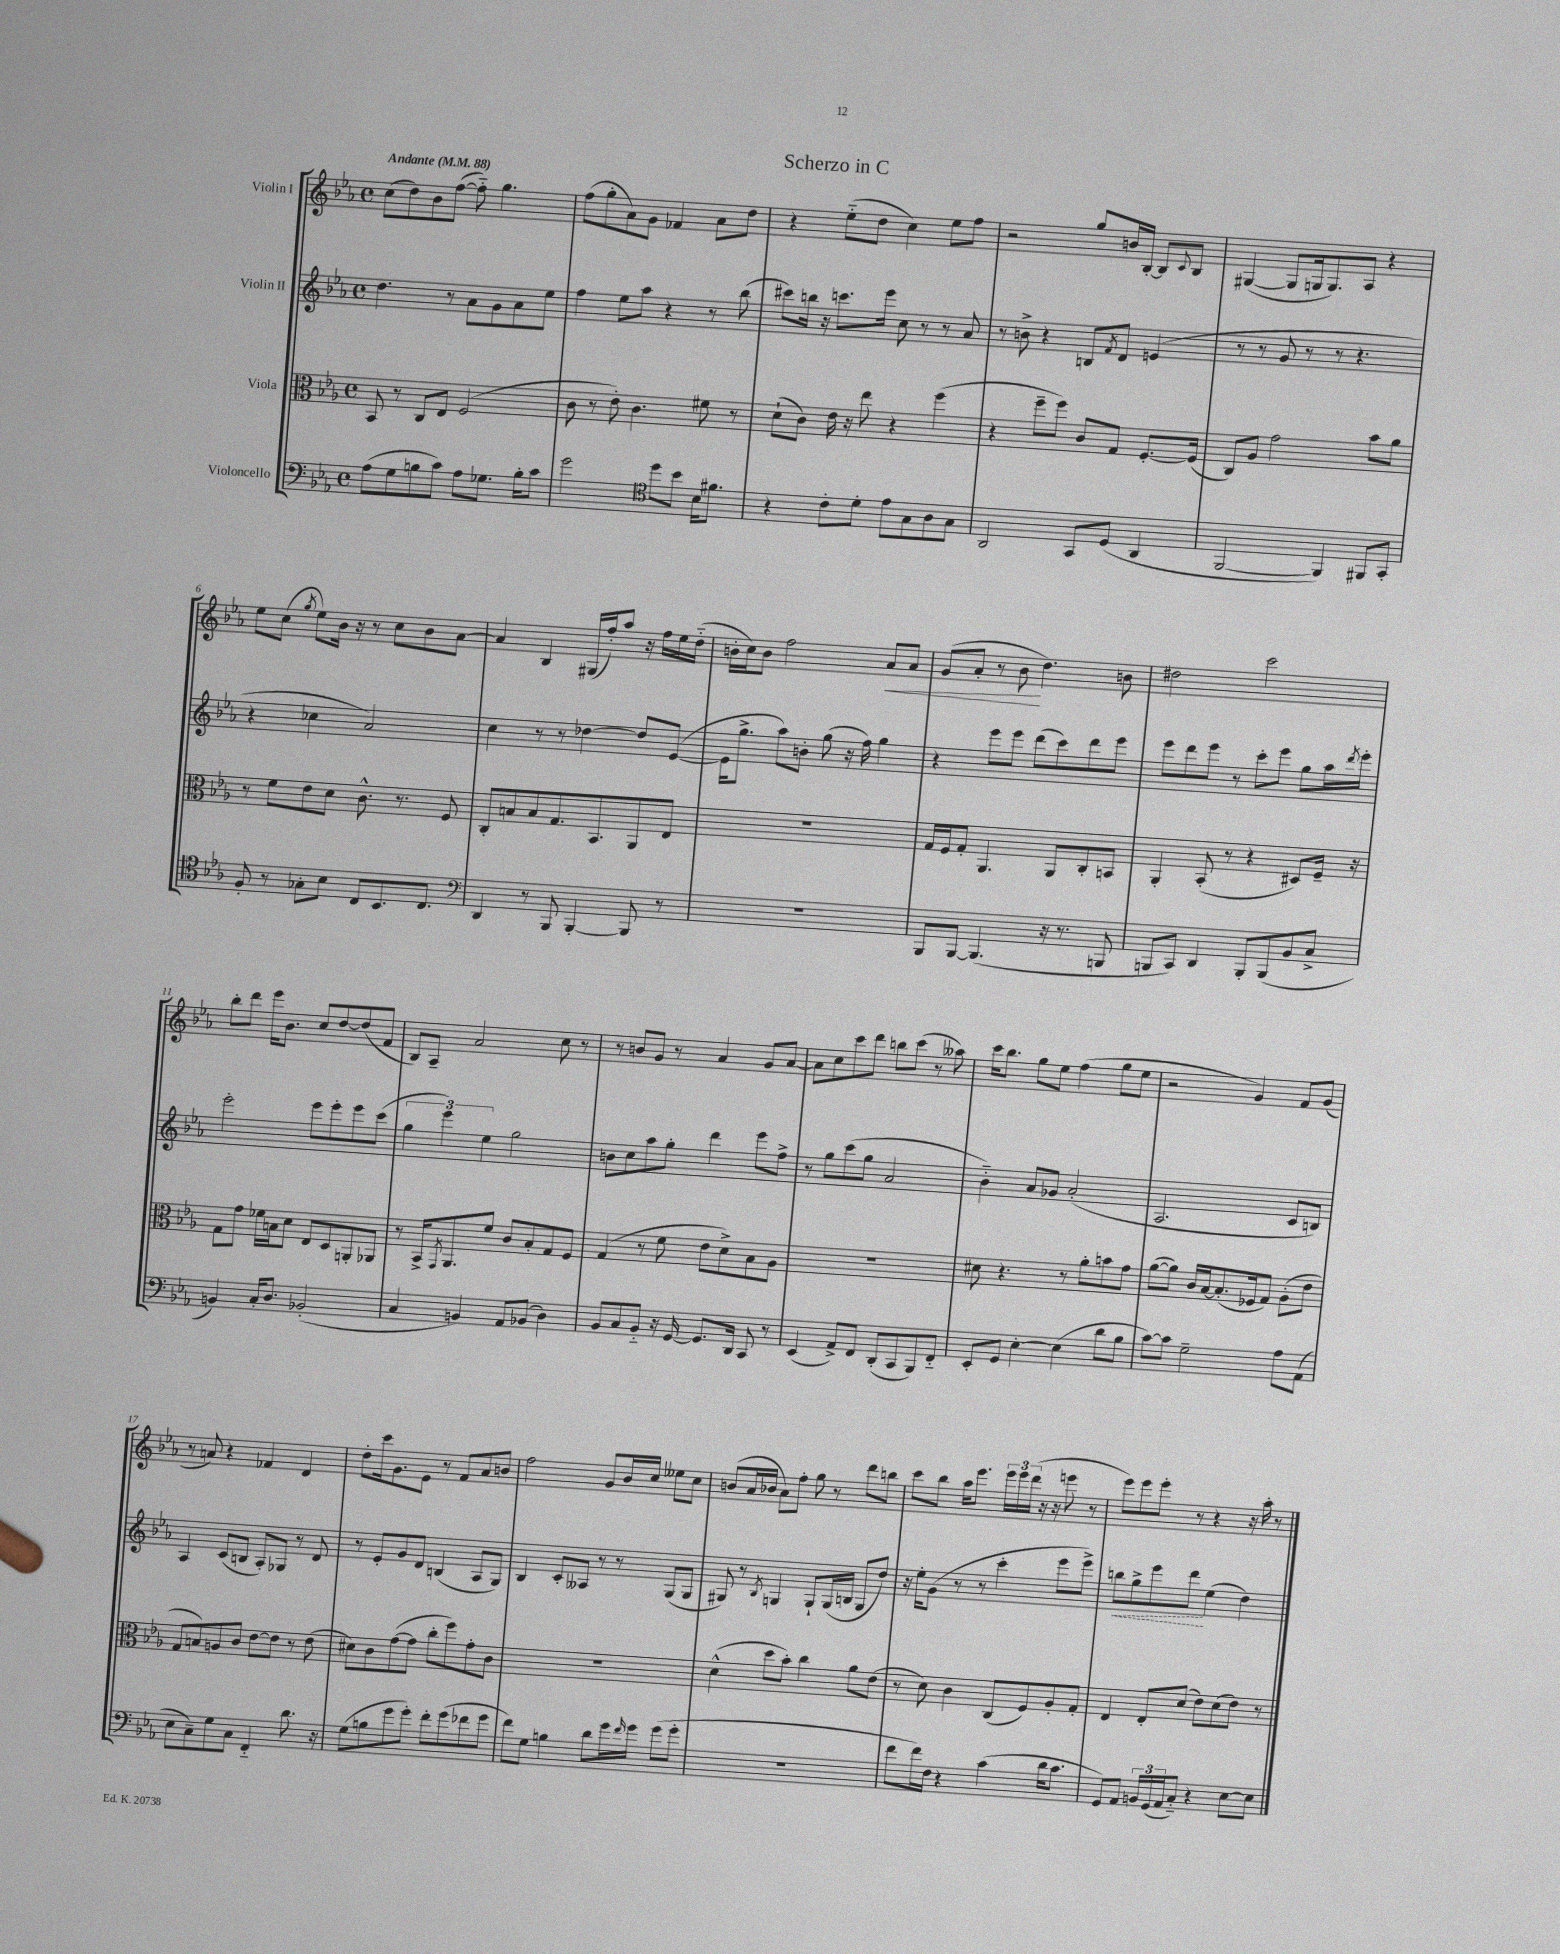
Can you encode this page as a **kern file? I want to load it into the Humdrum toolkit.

**kern	**kern	**kern	**dynam	**kern	**dynam
*part4	*part3	*part2	*part2	*part1	*part1
*staff4	*staff3	*staff2	*staff2	*staff1	*staff1
*I"Violoncello	*I"Viola	*I"Violin II	*	*I"Violin I	*
*clefF4	*clefC3	*clefG2	*	*clefG2	*
*k[b-e-a-]	*k[b-e-a-]	*k[b-e-a-]	*	*k[b-e-a-]	*
*M4/4	*M4/4	*M4/4	*	*M4/4	*
*met(c)	*met(c)	*met(c)	*	*met(c)	*
*MM88	*MM88	*MM88	*	*MM88	*
=1	=1	=1	=1	=1	=1
!	!	!	!	!LO:TX:a:B:t=Andante	!
(8A-\L	8BB-/	4.dd\	.	(8cc\L	.
8G\	8r	.	.	8dd\)	.
8Bn\	8C/L	.	.	8b-\	.
8c\J)	8E-/J	8r	.	([8ff\J	.
8A-\L	(2F/	8a-\L	.	8ff\])	.
8.G-X\J	.	8g\	.	4.gg\	.
.	.	8a-\	.	.	.
16B'\KL	.	.	.	.	.
8c\J	.	8ee-\J	.	.	.
=2	=2	=2	=2	=2	=2
2g\	8c\	4ff\	.	(8ff\L	.
.	8r	.	.	8gg'\	.
.	8e-'\)	8ee-\L	.	8a-\)	.
.	4.c\	8aa-\J	.	8g\J	.
*clefC4	*	*	*	*	*
8dd\L	.	4r	.	4f-X/	.
8b-\J	.	.	.	.	.
16B-\KL	8f#X\	8r	.	8a-\L	.
8.f#X\J	.	.	.	.	.
.	8r	(8bb-\	.	8dd\J	.
=3	=3	=3	=3	=3	=3
4r	(8d`\L	8ccc#X\L)	.	4r	.
.	8c\J)	16bbn\Jk	.	.	.
.	.	16r	.	.	.
8c'\L	16e-\	8.cccn\L	.	(8ee-\L	.
.	16r	.	.	.	.
8d'\J	8ee-\	.	.	8dd\J	.
.	.	16eee-\Jk	.	.	.
8e-\L	4r	8cc\	.	4cc\)	.
8G\	.	8r	.	.	.
8A-\	(4ff\	8r	.	8ee-\L	.
8G\J	.	8a-/	.	8ff\J	.
=4	=4	=4	=4	=4	=4
2AA-/	4r	8r	.	2r	.
.	.	8bn^\	.	.	.
.	8ff~\L	4r	.	.	.
.	8ff\J)	.	.	.	.
8GG/L	8c/L	8Bn/L	.	8gg/L	.
.	.	8qf/	.	.	.
(8D/J	8G/J	8d/J	.	16bn/L	.
.	.	.	.	[16B-'/JJ	.
4AA-/	[8.F'/L	(4en/	.	8B-/L]	.
.	.	.	.	8qqc/	.
.	.	.	.	8B-/J	.
.	(16F/Jk]	.	.	.	.
=5	=5	=5	=5	=5	=5
[2FF/	8C/L)	8r	.	([4G#X/	.
.	8A-/J	8r	.	.	.
.	2g\	8g/	.	8G#/L]	.
.	.	8r	.	16Gn/k	.
.	.	.	.	8.G/)	.
4FF/])	.	8r	.	.	.
.	.	4.r	.	8A-/J	.
8FF#X/L	8b-\L	.	.	4r	.
8GG'/J	8a-\J	.	.	.	.
!!LO:LB:g=z
=6	=6	=6	=6	=6	=6
8F'/	8r	4r	.	8ee-\L	.
8r	8f\L	.	.	(8cc\J	.
.	.	.	.	8qgg/	.
8G-X'\L	8e-\	4cc-X\	.	8ee-\L)	.
8B-\J	8d\J	.	.	16b-\Jk	.
.	.	.	.	16r	.
8C/L	8.c^^\	2a-/)	.	8r	.
8.BB-/	.	.	.	8cc\L	.
.	8.r	.	.	.	.
.	.	.	.	8b-\	.
8.C/J	.	.	.	.	.
.	8F/	.	.	[8a-\J	.
=7	=7	=7	=7	=7	=7
*clefF4	*	*	*	*	*
4DD/	8C'/L	4cc\	.	4a-/]	.
.	8Bn/	.	.	.	.
8r	8B/	8r	.	4B-/	.
8BBB-/	8.G/	8r	.	.	.
[4BBB-'/	.	[4dd-X\	.	(16G#X/LL	.
.	8.BB-/	.	.	16ff'/J)	.
.	.	.	.	8aa-/J	.
8BBB-/]	8AA-/	8dd-/L]	.	16r	.
.	.	.	.	16ff\LL	.
8r	8E-/J	([8e-/J	.	16ee-\	.
.	.	.	.	(16dd\JJ	.
=8	=8	=8	=8	=8	=8
1r	1r	16e-\KL]	.	16bn'\LL	.
.	.	8.gg^\J	.	16cc\J)	.
.	.	.	.	8b\J	.
.	.	8aa-\L)	.	2ff\	.
.	.	8bn'\J	.	.	.
.	.	(8gg\	.	.	.
.	.	16r	.	.	.
.	.	16ff\)	.	.	.
!	!	!	!	!	!LO:HP:b
.	.	4gg\	.	8a-/L	<
.	.	.	.	8a-/J	.
=9	=9	=9	=9	=9	=9
8BBB-/L	16G/LL	4r	.	(8g/L	.
.	16F/J	.	.	.	.
[8BBB-/J	8G'/J	.	.	8a-'/J	.
(4.BBB-/]	4.AA-/	8eee-\L	.	8r	.
.	.	8eee-\J	.	8b-\	.
.	.	(8ddd\L	.	4.dd\)	[
16r	8AA-/L	8ccc\)	.	.	.
8.r	.	.	.	.	.
.	8C'/	8ddd\	.	.	.
8BBBn/	8BBn/J	8eee-\J	.	8bn\	.
=10	=10	=10	=10	=10	=10
8BBBn/L	4AA-'/	8eee-\L	.	2dd#X\	.
8CC/J)	.	8ddd\	.	.	.
4DD/	(8BB-'/	8eee-\J	.	.	.
.	8r	8r	.	.	.
8BBB'/L	4r	8ccc'\L	.	2ccc\	.
(8BBB/	.	8eee-\J	.	.	.
8BB-/	8D#X/L)	8gg\L	.	.	.
8C^/J	16F~/Jk	16aa-\L	.	.	.
.	.	8qddd/	.	.	.
.	16r	16eee-'\JJ	.	.	.
!!LO:LB:g=z
=11	=11	=11	=11	=11	=11
4BBn/)	8G\L	2eee-'\	.	8bb-'\L	.
.	8g\J	.	.	8ddd\J	.
16C'/KL	16f-X\LL	.	.	16eee-\KL	.
8.D/J	16Bn\J	.	.	8.b-\J	.
.	8d\J	.	.	.	.
(2BB-X'/	8E-/L	8eee-\L	.	8cc/L	.
.	8D/	8eee-'\	.	[8dd/	.
.	8AAn'/	8eee-\	.	(8dd/]	.
.	8AA-X/J	(8ccc\J	.	8f/J	.
=12	=12	=12	=12	=12	=12
4C/	8r	6gg\	.	8B-/L)	.
.	16BB-^/KL	.	.	8A-~/J	.
.	.	6eee-\)	.	.	.
.	8qGG/	.	.	.	.
.	8.AA-/	.	.	.	.
4BBn/)	.	.	.	2a-/	.
.	.	6ee-\	.	.	.
.	8f/J	.	.	.	.
8AA-/L	8c/L	2gg\	.	.	.
(8BB-X/J	8B-'/	.	.	.	.
4D\)	8G/	.	.	8cc\	.
.	8F/J	.	.	8r	.
=13	=13	=13	=13	=13	=13
8BB-/L	(4G/	8bn\L	.	8r	.
8C/	.	8cc\	.	8bn/L	.
8BB-/J	8r	8aa-\	.	8g/J	.
16r	8f\	8gg'\J	.	8r	.
[16GG/	.	.	.	.	.
8.GG/L]	8e-\L	4ddd\	.	4a-/	.
.	8d^\)	.	.	.	.
16DD/Jk	.	.	.	.	.
8CC/	8B-\	8eee-\L	.	8g/L	.
8r	8A-\J	8ff^\J	.	[8a-/J	.
=14	=14	=14	=14	=14	=14
(4EE-/	1r	8r	.	8a-\L]	.
.	.	8gg\L	.	8cc\	.
8AA-^/L)	.	(8ccc\	.	8ccc\	.
8FF/J	.	8gg\J	.	8ddd\J	.
(8DD'/L	.	2a-/	.	8bbn\L	.
8CC/	.	.	.	(8ccc\J	.
8BBB-/)	.	.	.	8r	.
8FF/J	.	.	.	8aa--X\)	.
=15	=15	=15	=15	=15	=15
8EE-'/L	8d#X\	4b-\)	.	16ccc\KL	.
.	.	.	.	8.bb-\J	.
8GG/J	4.r	.	.	.	.
[4E-'\	.	8a-/L	.	8gg\L	.
.	.	8g-X/J	.	8ee-\J	.
(4E-\]	8r	(2a-'/	.	(4ff\	.
.	8a-'\L	.	.	.	.
8d\L	8bn\	.	.	8gg\L	.
8B-\J	8g\J	.	.	8ee-\J	.
=16	=16	=16	=16	=16	=16
[8c\L)	([8a-\L	2.A-/	.	2r	.
8c\J]	8a-\J])	.	.	.	.
2G~\	16c/LL	.	.	.	.
.	[16B-/J	.	.	.	.
.	(8.B-'/]	.	.	.	.
.	.	.	.	4g/)	.
.	16F-X/k	.	.	.	.
.	8G/J)	.	.	.	.
8A-\L	(8A-'\L	8c/L	.	8f/L	.
(8AA-\J	8e-\J	8Bn/J)	.	(8g/J	.
!!LO:LB:g=z
=17	=17	=17	=17	=17	=17
8E-\L	8G/L	4A-/	.	8r	.
8C~\)	8Bn/)	.	.	8an/)	.
8G\	8An/	(8c/L	.	4r	.
8C\J	8c/J	8Bn/J	.	.	.
4FF/	[8e-\L	8A-'/L)	.	4f-X/	.
.	8e-\J]	8G-X/J	.	.	.
8.d\	8r	8r	.	4d/	.
.	(8e-\	8d/	.	.	.
16r	.	.	.	.	.
=18	=18	=18	=18	=18	=18
(8G\L	8d#X\L)	8r	.	8dd'\L	.
8Bn\	8c\	8e-'/L	.	16ccc\k	.
.	.	.	.	8.g\	.
8g\	([8g\	8g/	.	.	.
8g'\J)	8g\J]	8d/J	.	8e-\J	.
8f'\L	8cc'\L	(4Bn/	.	8r	.
(8g\	8ff\)	.	.	8f/L	.
8f-X\	8g'\	8A-/L	.	8a-/	.
8g\J	8c\J	8G/J)	.	8bn/J	.
=19	=19	=19	=19	=19	=19
8f\L)	1r	4B-/	.	2ff\	.
8G\J	.	.	.	.	.
4Bn\	.	8c'/L	.	.	.
.	.	8A--X/J	.	.	.
8d\L	.	8r	.	8g/L	.
16g\L	.	8r	.	16b-/L	.
16qqf/	.	.	.	.	.
16g\JJ	.	.	.	16cc/JJ	.
(8g\L	.	(8G/L	.	8ee--X\L	.
8g'\J	.	8G/J	.	8cc\J	.
=20	=20	=20	=20	=20	=20
1r	(4d^^\	8G#X/)	.	(8bn/L	.
.	.	8r	.	16a-/L	.
.	.	.	.	16b-X/JJ	.
.	.	8qB-/	.	.	.
.	8dd\L	4Gn/	.	8a-\L)	.
.	8b-'\J)	.	.	8ff'\J	.
.	4cc\	8G`/L	.	8gg\	.
.	.	(16G/L	.	8r	.
.	.	16Bn/JJ	.	.	.
.	8a-\L	8G/L	.	8ddd\L	.
.	(8e-\J	8dd/J)	.	8bbn\J	.
=21	=21	=21	=21	=21	=21
8f\L	8r	16r	.	8ccc\L	.
.	.	16ee-'\KL	.	.	.
16f\L)	8d\)	(8g\J	.	8bb-\J	.
16F\JJ	.	.	.	.	.
4r	4c\	8r	.	16aa-\KL	.
.	.	.	.	8.eee-\J	.
.	.	8r	.	.	.
(4c\	(8C/L	4ccc'\	.	24eee-\LL	.
.	.	.	.	24eee-\	.
.	.	.	.	(24ddd\JJ	.
.	8F/)	.	.	16r	.
.	.	.	.	16r	.
16d\KL	8A-'/	8eee-\L	.	8eeen\	.
8.c\J	.	.	.	.	.
.	8G'/J	8eee-^\J)	.	8r	.
=22	=22	=22	=22	=22	=22
!	!	!	!LO:HP:b	!	!
8GG/L)	4E-/	8bbn\L	<	8eee-\L)	.
8AA-/J	.	8gg^\	.	8eee-\	.
24BBn/LL	8E-'/L	8eee-\	.	8eee-'\J	.
(24GG/	.	.	.	.	.
24AA-/J	.	.	.	.	.
8C/J)	(8d/J	8ddd\J	.	8r	.
4r	8e-\L)	(4ee-\	[	4r	.
.	(8d\	.	.	.	.
[8E-\L	8e-\J)	4dd\)	.	16r	.
.	.	.	.	16aa-'\	.
8E-\J]	8r	.	.	8r	.
==	==	==	==	==	==
*-	*-	*-	*-	*-	*-
